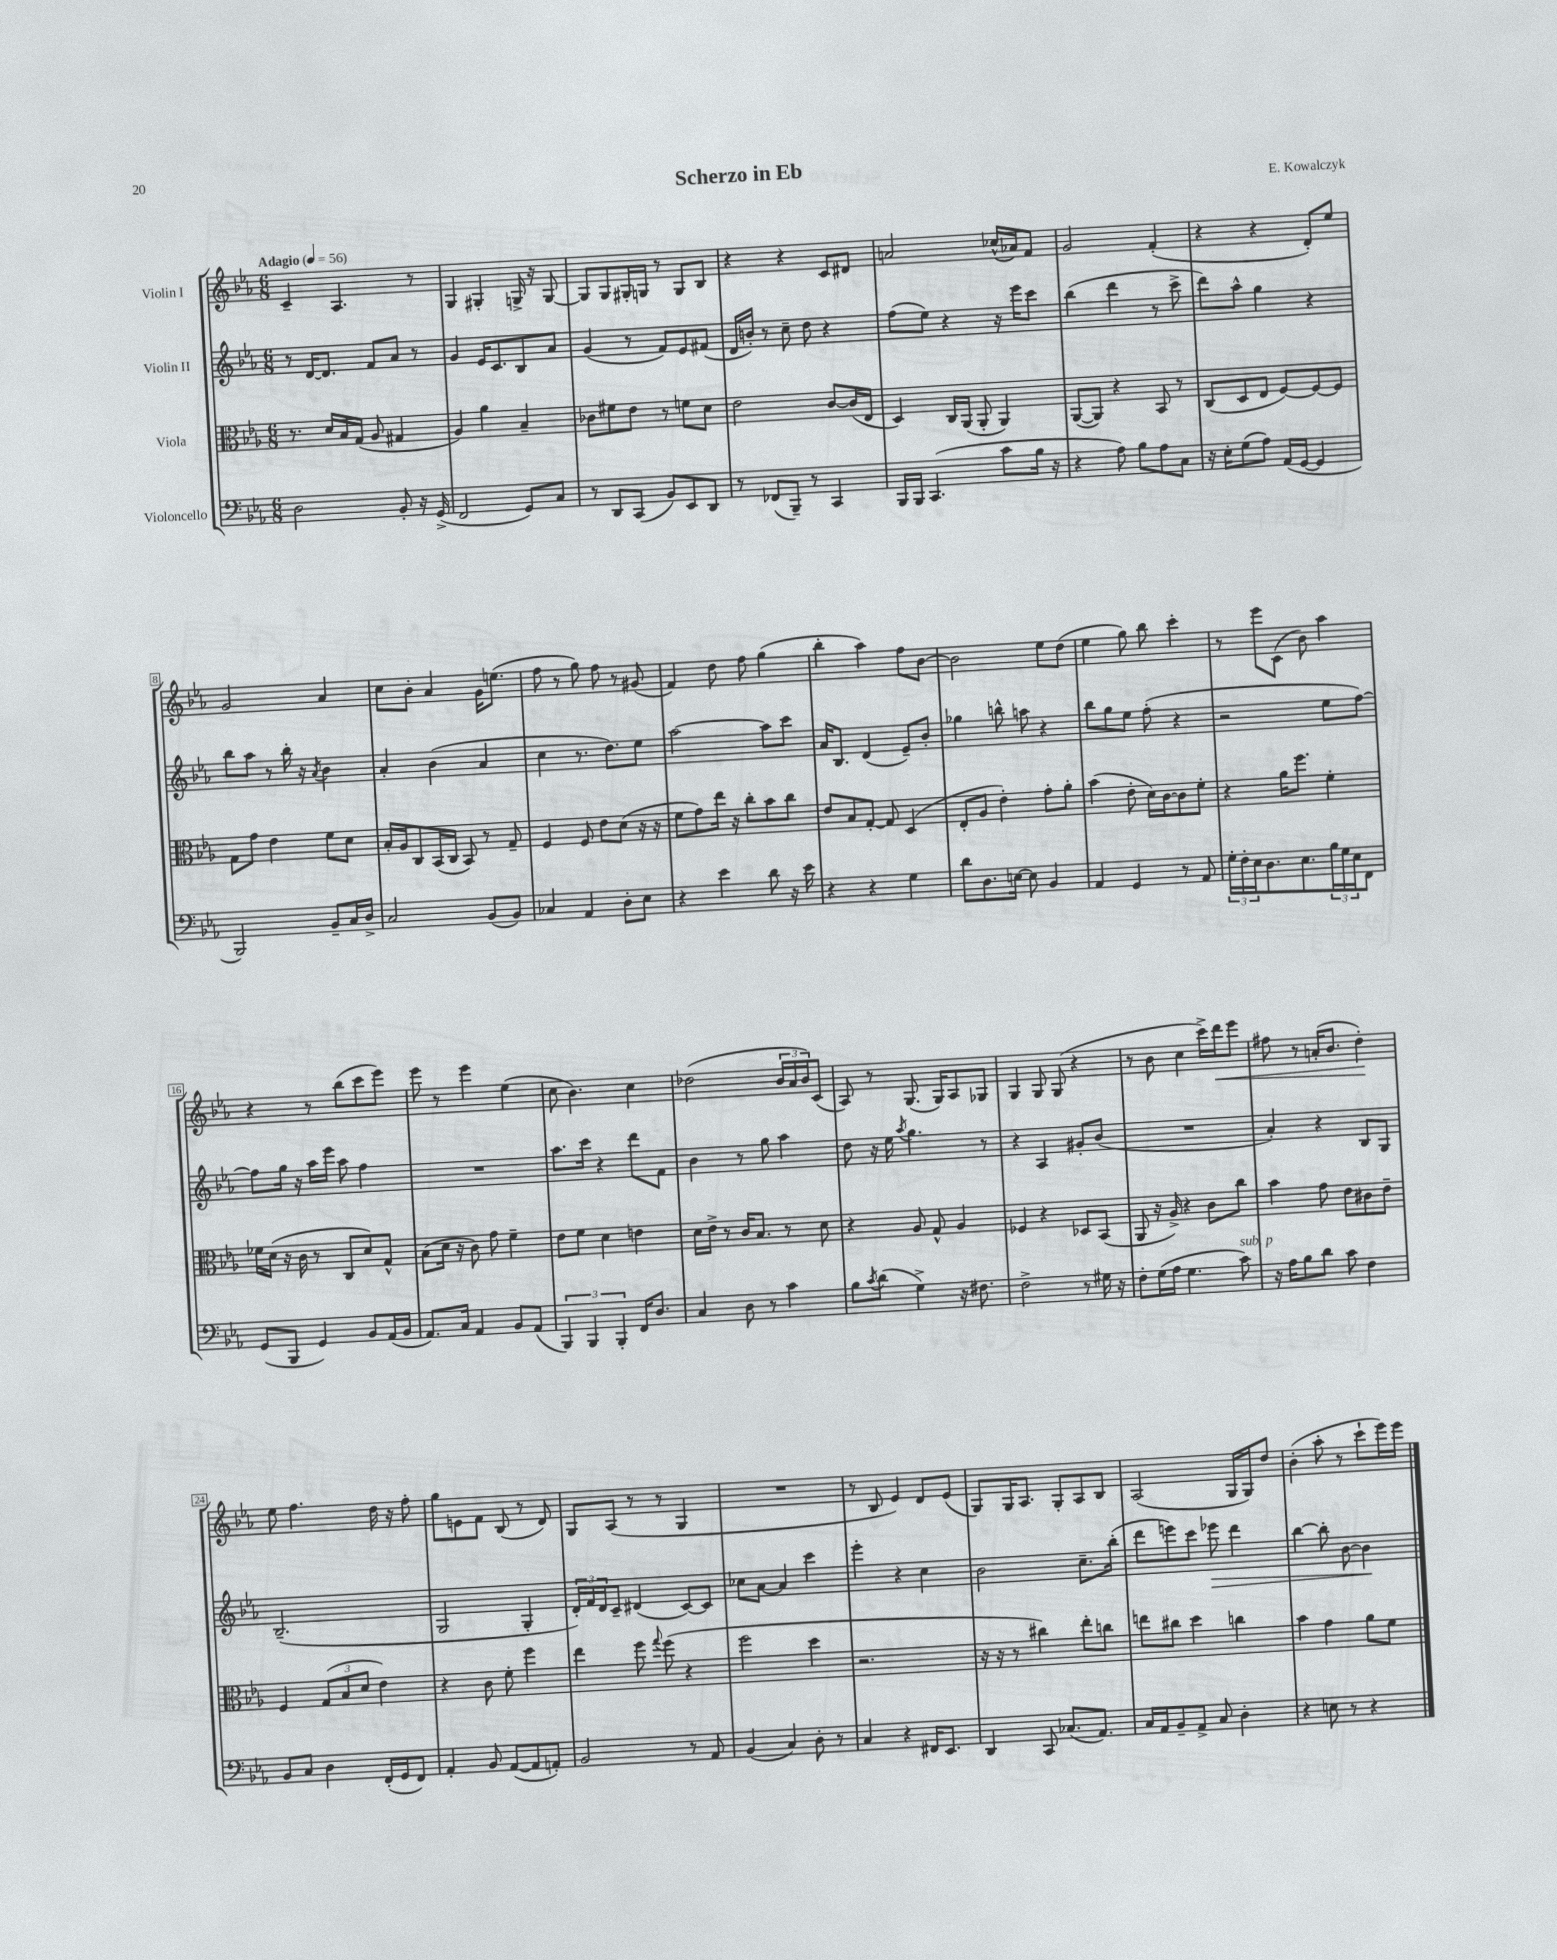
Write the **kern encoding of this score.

**kern	**kern	**kern	**dynam	**kern	**dynam
*part4	*part3	*part2	*part2	*part1	*part1
*staff4	*staff3	*staff2	*staff2	*staff1	*staff1
*I"Violoncello	*I"Viola	*I"Violin II	*	*I"Violin I	*
*clefF4	*clefC3	*clefG2	*	*clefG2	*
*k[b-e-a-]	*k[b-e-a-]	*k[b-e-a-]	*	*k[b-e-a-]	*
*M6/8	*M6/8	*M6/8	*	*M6/8	*
*MM56	*MM56	*MM56	*	*MM56	*
=1	=1	=1	=1	=1	=1
!	!	!	!	!LO:TX:a:B:t=Adagio	!
2D\	8.r	8r	.	4c~/	.
.	.	[16d/KL	.	.	.
.	16d/LL	8.d/J]	.	.	.
.	16B-/	.	.	4.A-/	.
.	(16G/JJ	.	.	.	.
.	8A-/	8f/L	.	.	.
8BB-'/	4G#X/	8a-/J	.	.	.
16r	.	8r	.	8r	.
(16GG^/	.	.	.	.	.
=2	=2	=2	=2	=2	=2
2FF/	4A-/)	4g/	.	4G/	.
.	4a-\	16e-/KL	.	4G#X'/	.
.	.	8.c/	.	.	.
8GG/L)	4B-~/	8B-/	.	16Gn^/	.
.	.	.	.	16r	.
8C/J	.	8a-/J	.	[8G/	.
=3	=3	=3	=3	=3	=3
8r	8c-X\L	(4g/	.	8G/L]	.
8DD/L	8f#X\	.	.	8G/	.
(8CC/J	8e-\J	8r	.	16G#X'/L	.
.	.	.	.	16Gn/JJ	.
8BB-/L)	8r	8f/L)	.	8r	.
8EE-/	8fn\L	8e-/	.	8G/L	.
8DD/J	8d\J	(8f#X/J	.	8B-/J	.
=4	=4	=4	=4	=4	=4
8r	2e-\	16d/LL	.	4r	.
.	.	16bn'/JJ)	.	.	.
(8FF-X/L	.	8r	.	.	.
8BBB-~/J)	.	8cc~\	.	4r	.
8r	.	8dd\	.	.	.
4CC/	[8c/L	4r	.	8c/L	.
.	(16c/L]	.	.	8d#X/J	.
.	16E-/JJ	.	.	.	.
=5	=5	=5	=5	=5	=5
16BBB-/LL	4D/)	(8ff\L	.	2an/	.
16BBB-/JJ	.	.	.	.	.
(4.CC/	.	8ee-\J)	.	.	.
.	16C/LL	4r	.	.	.
.	(16AA-/JJ	.	.	.	.
.	8AA-'/	.	.	.	.
8c\L	4AA-/)	16r	.	(16cc-X^^/LL	.
.	.	16eee-\KL	.	16a-X/J)	.
16B-\Jk	.	8ccc\J	.	8f/J	.
16r	.	.	.	.	.
=6	=6	=6	=6	=6	=6
4r	([8AA-/L	(4bb-\	.	2g/	.
.	8AA-/J])	.	.	.	.
8A-\)	4r	4ddd\	.	.	.
8B-\L	.	.	.	.	.
8A-\	8BB-/	8r	.	(4f'/	.
8C\J	8r	8ccc^\	.	.	.
=7	=7	=7	=7	=7	=7
16r	(8C/L	8ddd\L)	.	4r	.
16E-'\KL	.	.	.	.	.
(8G\	8D/	8aa-^^\J	.	.	.
8A-\J)	8E-/J	4gg\	.	4r	.
(16AA-/LL	[8F/L)	.	.	.	.
[16GG/JJ	.	.	.	.	.
4GG/]	8F/_	4r	.	8d'/L)	.
.	8F/J]	.	.	8ee-/J	.
!!LO:LB:g=z
=8	=8	=8	=8	=8	=8
2BBB-/)	8G\L	8bb-\L	.	2g/	.
.	8g\J	8aa-\J	.	.	.
.	4e-\	8r	.	.	.
.	.	16bb-'\	.	.	.
.	.	16r	.	.	.
.	.	8qa-/	.	.	.
8BB-~/L	8f\L	4b-\	.	4a-/	.
16C/L	8d\J	.	.	.	.
16D^/JJ	.	.	.	.	.
=9	=9	=9	=9	=9	=9
2C/	16B-'/LL	4a-'/	.	8cc\L	.
.	16A-/J	.	.	.	.
.	8C/	.	.	8b-'\J	.
.	(16BB-/L	(4b-\	.	4a-/	.
.	16C/JJ	.	.	.	.
.	8BB-/)	.	.	.	.
(8BB-/L	8r	4a-/	.	16g\KL	.
.	.	.	.	(8.een\J	.
8BB-/J)	8G~/	.	.	.	.
=10	=10	=10	=10	=10	=10
4C-X/	4F/	4cc\	.	8ff\	.
.	.	.	.	8r	.
4AA-/	8F/	8.r	.	8gg\)	.
.	8e-\L	.	.	8ff\	.
.	.	8.dd\L)	.	.	.
8D'\L	(8d\J	.	.	8r	.
8E-\J	16r	8ee-\J	.	(8g#X/	.
.	16r	.	.	.	.
=11	=11	=11	=11	=11	=11
4r	8f\L	[2aa-\	.	4f/)	.
.	8g\)	.	.	.	.
4e-\	16ee-\Jk	.	.	8dd\	.
.	16r	.	.	.	.
.	8cc'\L	.	.	8ff\	.
8d\	8b-\	8aa-\L]	.	(4gg\	.
16r	8cc\J	8ccc\J	.	.	.
16e-\	.	.	.	.	.
=12	=12	=12	=12	=12	=12
4r	8e-/L	16a-/KL	.	4bb-'\	.
.	.	8.B-/J	.	.	.
.	8B-/	.	.	.	.
4r	[8G'/J	(4d/	.	4aa-\)	.
.	8G/]	.	.	.	.
4G\	(4D/	8e-~/L)	.	8ff\L	.
.	.	8b-'/J	.	[8b-\J	.
=13	=13	=13	=13	=13	=13
8d\L	8E-'/L	4gg-X\	.	2b-\]	.
8.D\	8A-/J	.	.	.	.
.	4e-'\)	8bbn^^\	.	.	.
[16En\Jk	.	.	.	.	.
8E\]	.	8aan\	.	.	.
4BB-/	8g'\L	4r	.	8ee-\L	.
.	8a-'\J	.	.	(8dd\J	.
=14	=14	=14	=14	=14	=14
4AA-/	(4b-\	8bb-\L	.	4ee-\	.
.	.	8gg\	.	.	.
4GG/	8e-'\	8ee-\J	.	8gg\)	.
.	16d\LL)	(8ff'\	.	8bb-\	.
.	[16c\J	.	.	.	.
8r	8c\]	4r	.	4ccc'\	.
8AA-/	8f'\J	.	.	.	.
=15	=15	=15	=15	=15	=15
24G'\LL	4r	2r	.	8r	.
24F'\	.	.	.	.	.
24E-\J	.	.	.	.	.
8.D\	.	.	.	8eee-\L	.
.	16a-\KL	.	.	(8c\J	.
8.E-\	8.ff\J	.	.	.	.
.	.	.	.	8b-\)	.
24B-\L	4f'\	8ee-\L	.	4aa-\	.
24G\	.	.	.	.	.
24E-\J	.	.	.	.	.
8FF\J	.	[8ff\J)	.	.	.
!!LO:LB:g=z
=16	=16	=16	=16	=16	=16
(8GG/L	16f-X\LL	8ff\L]	.	4r	.
.	(16d\JJ	.	.	.	.
8BBB-/J	16r	16gg\Jk	.	.	.
.	16c\	16r	.	.	.
4GG/)	8r	16aa-\LL	.	8r	.
.	.	16eee-\JJ	.	.	.
.	8C/L	8aa-\	.	(8bb-\L	.
8BB-/L	8d/)	4ff\	.	8ccc\	.
(16AA-/L	8G^^/J	.	.	8eee-\J)	.
16BB-/JJ	.	.	.	.	.
=17	=17	=17	=17	=17	=17
8.AA-/L)	(8B-\L	2.r	.	8eee-\	.
.	16d\Jk	.	.	8r	.
16C/Jk	16r	.	.	.	.
4AA-/	8c\)	.	.	4eee-\	.
.	8g\	.	.	.	.
8BB-/L	4f~\	.	.	(4ee-\	.
(8AA-/J	.	.	.	.	.
=18	=18	=18	=18	=18	=18
6BBB-/)	8e-\L	8.aa-\L	.	8cc\	.
.	8f\J	.	.	4.b-\)	.
6BBB-/	.	.	.	.	.
.	.	16ccc\Jk	.	.	.
.	4d\	4r	.	.	.
6BBB-'/	.	.	.	.	.
16FF/KL	4en\	8ddd\L	.	4cc\	.
8.D/J	.	.	.	.	.
.	.	8f\J	.	.	.
=19	=19	=19	=19	=19	=19
4C/	16d\LL	4b-\	.	(2dd-X\	.
.	16e-^\JJ	.	.	.	.
.	8r	.	.	.	.
8D\	16c/KL	8r	.	.	.
.	8.B-/J	.	.	.	.
8r	.	8gg\	.	.	.
4c\	8r	4aa-\	.	24b-/LL	.
.	.	.	.	24a-/	.
.	.	.	.	24b-/J)	.
.	8d\	.	.	(8c/J	.
=20	=20	=20	=20	=20	=20
8B-\L	4r	8dd\	.	8A-/)	.
8qc/	.	.	.	.	.
(8d\J	.	16r	.	8r	.
.	.	16ee-\	.	.	.
.	.	8qaa-/	.	.	.
4G^\)	8A-/	4.gg\	.	(8.G/	.
.	8G^^/	.	.	.	.
.	.	.	.	16G/KL)	.
16r	4A-/	.	.	8A-/	.
8.F#X\	.	.	.	.	.
.	.	8r	.	8G-X/J	.
=21	=21	=21	=21	=21	=21
2F^\	4F-X/	4r	.	4G/	.
.	4r	4A-/	.	8G/	.
.	.	.	.	(8G/	.
8r	8D-X/L	8g#X'/L	.	4r	.
16G#X\	(8BB-/J	(8b-/J	.	.	.
16r	.	.	.	.	.
=22	=22	=22	=22	=22	=22
8F'\L	8AA-/	2.r	.	8r	.
(16G\L	16r	.	.	8b-\	.
16A-\JJ	16A-^/)	.	.	.	.
4.G\	4r	.	.	4cc\	.
.	8c\L	.	.	16ccc^\LL)	.
!	!	!	!	!	!LO:HP:b
.	.	.	.	16ddd\J	<
!LO:TX:a:i:t=sub. p	!	!	!	!	!
8c\)	8cc\J	.	.	8eee-\J	.
=23	=23	=23	=23	=23	=23
16r	4b-\	4a-'/)	.	8ff#X\	.
16A-\KL	.	.	.	.	.
8B-\	.	.	.	8r	.
8d\J	8g\	4r	.	(16an'/KL	.
.	.	.	.	8.b-/J	.
8c\	8e-\L	.	.	.	.
4F\	8c#X\	8B-/L	.	4dd'\)	.
.	8e-~\J	8G/J	.	.	.
.	.	.	.	.	[
!!LO:LB:g=z
=24	=24	=24	=24	=24	=24
8BB-/L	4F/	(2.B-~/	.	8ee-\	.
8C/J	.	.	.	4.ff\	.
4D\	(12G/L	.	.	.	.
.	12B-/	.	.	.	.
.	12d/J	.	.	.	.
(16FF'/LL	4e-\)	.	.	16dd\	.
16GG/J	.	.	.	16r	.
8FF/J)	.	.	.	8ff'\	.
=25	=25	=25	=25	=25	=25
4AA-'/	4r	2G/	.	8gg\L	.
.	.	.	.	8en\	.
8BB-/	8c\	.	.	8f\J	.
([8AA-/L	8f'\	.	.	(8B-/	.
8AA-/]	4ff\	4G'/	.	8r	.
8AAn'/J)	.	.	.	8d/)	.
=26	=26	=26	=26	=26	=26
2BB-/	4ee-\	24d'/LL)	.	8G/L	.
.	.	24f/	.	.	.
.	.	24d/J	.	.	.
.	.	8c~/J	.	(8A-/J	.
.	8ff\	(4d#X/	.	8r	.
.	8qqgg/	.	.	.	.
.	(8ff\	.	.	8r	.
8r	4r	[8c/L)	.	4G/	.
8AA-/	.	8c/J]	.	.	.
=27	=27	=27	=27	=27	=27
(4BB-/	2ff\	8cc-X\L	.	2.r	.
.	.	[8a-\J	.	.	.
4C/)	.	4a-/]	.	.	.
8D'\	4dd\	4ccc\	.	.	.
8r	.	.	.	.	.
=28	=28	=28	=28	=28	=28
4C/	2.r	4eee-'\	.	8r	.
.	.	.	.	8B-/	.
4r	.	4r	.	4e-/)	.
16FF#X/KL	.	4cc\	.	8d/L	.
8.EE-/J	.	.	.	.	.
.	.	.	.	(8e-/J	.
=29	=29	=29	=29	=29	=29
4DD/	16r	2b-\	.	8G/L)	.
.	16r	.	.	.	.
.	8r	.	.	16G/K	.
.	.	.	.	8.A-/J	.
8CC/	4cc#X\)	.	.	.	.
(8.C-X/L	.	.	.	8G'/L	.
.	8ee-'\L	8.cc~\L	.	8A-/	.
8.AA-/J)	.	.	.	.	.
.	8ccn\J	.	.	8B-/J	.
.	.	(16bb-'\Jk	.	.	.
=30	=30	=30	=30	=30	=30
16C/LL	8een\L	8ddd\L	.	(2A-/	.
16AA-/J	.	.	.	.	.
8BB-~/	8cc#X\J	8eeen\)	.	.	.
8AA-^/J	4dd\	8ccc\J	.	.	.
!	!	!	!LO:HP:b	!	!
8C/	.	8eee-X\	>	.	.
4D'\	4ccn\	4ddd\	.	16G/LL	.
.	.	.	.	16G/J)	.
.	.	.	.	8dd/J	.
=31	=31	=31	=31	=31	=31
4r	4b-\	[4bb-\	.	(4b-'\	.
8En\	4g\	8bb-'\]	.	8aa-'\	.
8r	.	[8b-\	.	8r	.
4r	8a-\L	4b-\]	.	8ccc`\L	.
.	8f\J	.	.	16eee-\L)	.
.	.	.	.	16eee-\JJ	.
.	.	.	]	.	.
==	==	==	==	==	==
*-	*-	*-	*-	*-	*-
